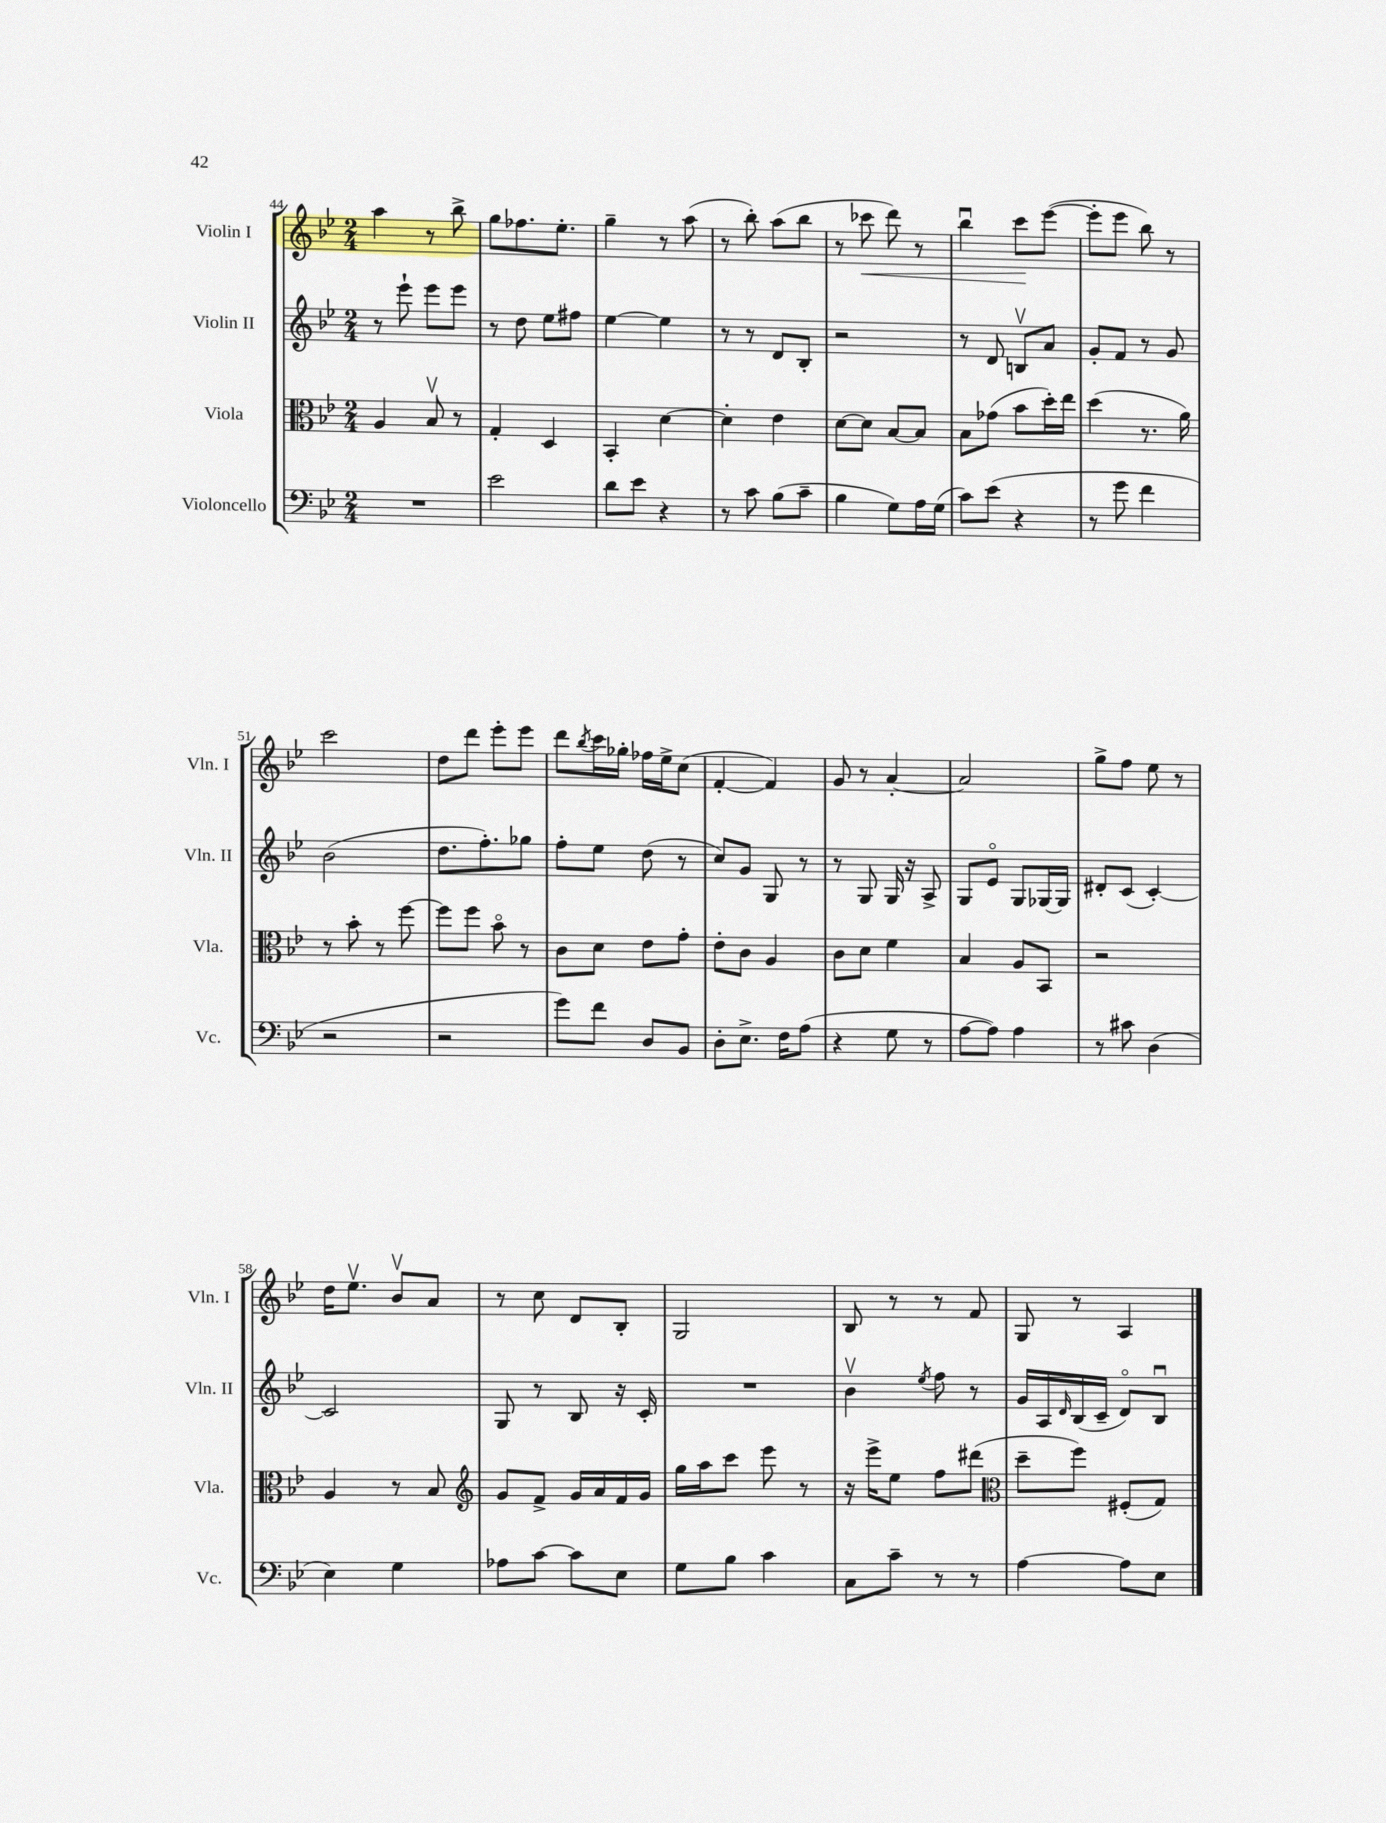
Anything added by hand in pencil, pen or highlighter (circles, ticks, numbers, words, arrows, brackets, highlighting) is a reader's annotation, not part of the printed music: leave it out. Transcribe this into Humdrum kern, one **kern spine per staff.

**kern	**kern	**kern	**kern	**dynam
*part4	*part3	*part2	*part1	*part1
*staff4	*staff3	*staff2	*staff1	*staff1
*I"Violoncello	*I"Viola	*I"Violin II	*I"Violin I	*
*I'Vc.	*I'Vla.	*I'Vln. II	*I'Vln. I	*
*clefF4	*clefC3	*clefG2	*clefG2	*
*k[b-e-]	*k[b-e-]	*k[b-e-]	*k[b-e-]	*
*M2/4	*M2/4	*M2/4	*M2/4	*
=44	=44	=44	=44	=44
2r	4A/	8r	4aa\	.
.	.	8eee-`\	.	.
.	8B-v/	8eee-\L	8r	.
.	8r	8eee-\J	8bb-^\	.
=45	=45	=45	=45	=45
2e-\	4G'/	8r	8gg\L	.
.	.	8dd\	8.ff-X\	.
.	4D/	8ee-\L	.	.
.	.	.	8.ee-'\J	.
.	.	8ff#X\J	.	.
=46	=46	=46	=46	=46
8d\L	4BB-'/	[4ee-\	4gg~\	.
8e-\J	.	.	.	.
4r	[4d\	4ee-\]	8r	.
.	.	.	(8aa\	.
=47	=47	=47	=47	=47
8r	4d'\]	8r	8r	.
8c\	.	8r	8bb-'\)	.
(8B-\L	4e-\	8d/L	(8aa\L	.
8c~\J	.	8B-'/J	8bb-\J	.
=48	=48	=48	=48	=48
4B-\	[8d\L	2r	8r	.
!	!	!	!	!LO:HP:b
.	8d\J]	.	8ccc-X\	<
8G\L)	[8B-/L	.	8ddd\)	.
16A\L	8B-/J]	.	8r	.
(16G\JJ	.	.	.	.
=49	=49	=49	=49	=49
8c\L)	8B-\L	8r	4bb-u\	.
(8e-\J	(8g-X\J	8d/	.	.
4r	8b-\L	8Bnv/L	8ccc\L	.
.	16dd'\L)	8a/J	([8eee-\J	[
.	16ee-\JJ	.	.	.
=50	=50	=50	=50	=50
8r	(4dd\	8g'/L	8eee-'\L]	.
8g\	.	8f/J	8eee-\J	.
4f\	8.r	8r	8bb-\)	.
.	.	8g/	8r	.
.	16a\)	.	.	.
!!LO:LB:g=z
=51	=51	=51	=51	=51
2r	8r	(2b-\	2ccc\	.
.	8b-'\	.	.	.
.	8r	.	.	.
.	[8ff\	.	.	.
=52	=52	=52	=52	=52
2r	8ff\L]	8.dd\L	8dd\L	.
.	8ff\J	.	8ddd\J	.
.	.	8.ff'\)	.	.
.	8b-\	.	8eee-'\L	.
.	8r	8gg-X\J	8eee-\J	.
=53	=53	=53	=53	=53
8g\L)	8c\L	8ff'\L	8ddd\L	.
.	.	.	8qbb-/	.
8f\J	8d\J	8ee-\J	16ccc\L	.
.	.	.	16gg-X'\JJ	.
8D/L	8e-\L	(8dd\	16ff-X\LL	.
.	.	.	16ee-^\J	.
8BB-/J	8g'\J	8r	(8cc\J	.
=54	=54	=54	=54	=54
8D'\L	8e-'\L	8cc/L)	[4f'/	.
8.E-^\J	8c\J	8g/J	.	.
.	4A/	8G/	4f/])	.
16F\KL	.	.	.	.
(8A\J	.	8r	.	.
=55	=55	=55	=55	=55
4r	8c\L	8r	8g/	.
.	8d\J	8G/	8r	.
8G\	4f\	16G/	[4a'/	.
.	.	16r	.	.
8r	.	8A^/	.	.
=56	=56	=56	=56	=56
[8A\L	4B-/	8G/L	2a/]	.
8A\J])	.	8e-/J	.	.
4A\	8A/L	8G/L	.	.
.	8BB-/J	[16G-X/L	.	.
.	.	16G-/JJ]	.	.
=57	=57	=57	=57	=57
8r	2r	8d#X'/L	8gg^\L	.
8c#X\	.	(8c/J	8ff\J	.
(4D\	.	[4c'/)	8ee-\	.
.	.	.	8r	.
!!LO:LB:g=z
=58	=58	=58	=58	=58
4E-\)	4A/	2c/]	16dd\KL	.
.	.	.	8.ee-v\J	.
4G\	8r	.	8b-v/L	.
.	8B-/	.	8a/J	.
=59	=59	=59	=59	=59
*	*clefG2	*	*	*
8A-X\L	8g/L	8G/	8r	.
[8c\J	8f^/J	8r	8cc\	.
8c\L]	16g/LL	8B-/	8d/L	.
.	16a/	.	.	.
8E-\J	16f/	16r	8B-'/J	.
.	16g/JJ	16c'/	.	.
=60	=60	=60	=60	=60
8G\L	16gg\LL	2r	2G/	.
.	16aa\J	.	.	.
8B-\J	8ccc\J	.	.	.
4c\	8eee-\	.	.	.
.	8r	.	.	.
=61	=61	=61	=61	=61
8C\L	16r	4b-v\	8B-/	.
.	16eee-^\KL	.	.	.
8c~\J	8ee-\J	.	8r	.
.	.	8qee-/	.	.
8r	8ff\L	8ff\	8r	.
8r	(8ddd#X\J	8r	8f/	.
=62	=62	=62	=62	=62
*	*clefC3	*	*	*
[4A\	8dd~\L	16g/LL	8G/	.
.	.	16A/	.	.
.	.	16qqd/	.	.
.	8ff\J)	(16B-/	8r	.
.	.	16c~/JJ	.	.
8A\L]	(8F#X'/L	8d/L)	4A/	.
8E-\J	8G/J)	8B-u/J	.	.
==	==	==	==	==
*-	*-	*-	*-	*-
